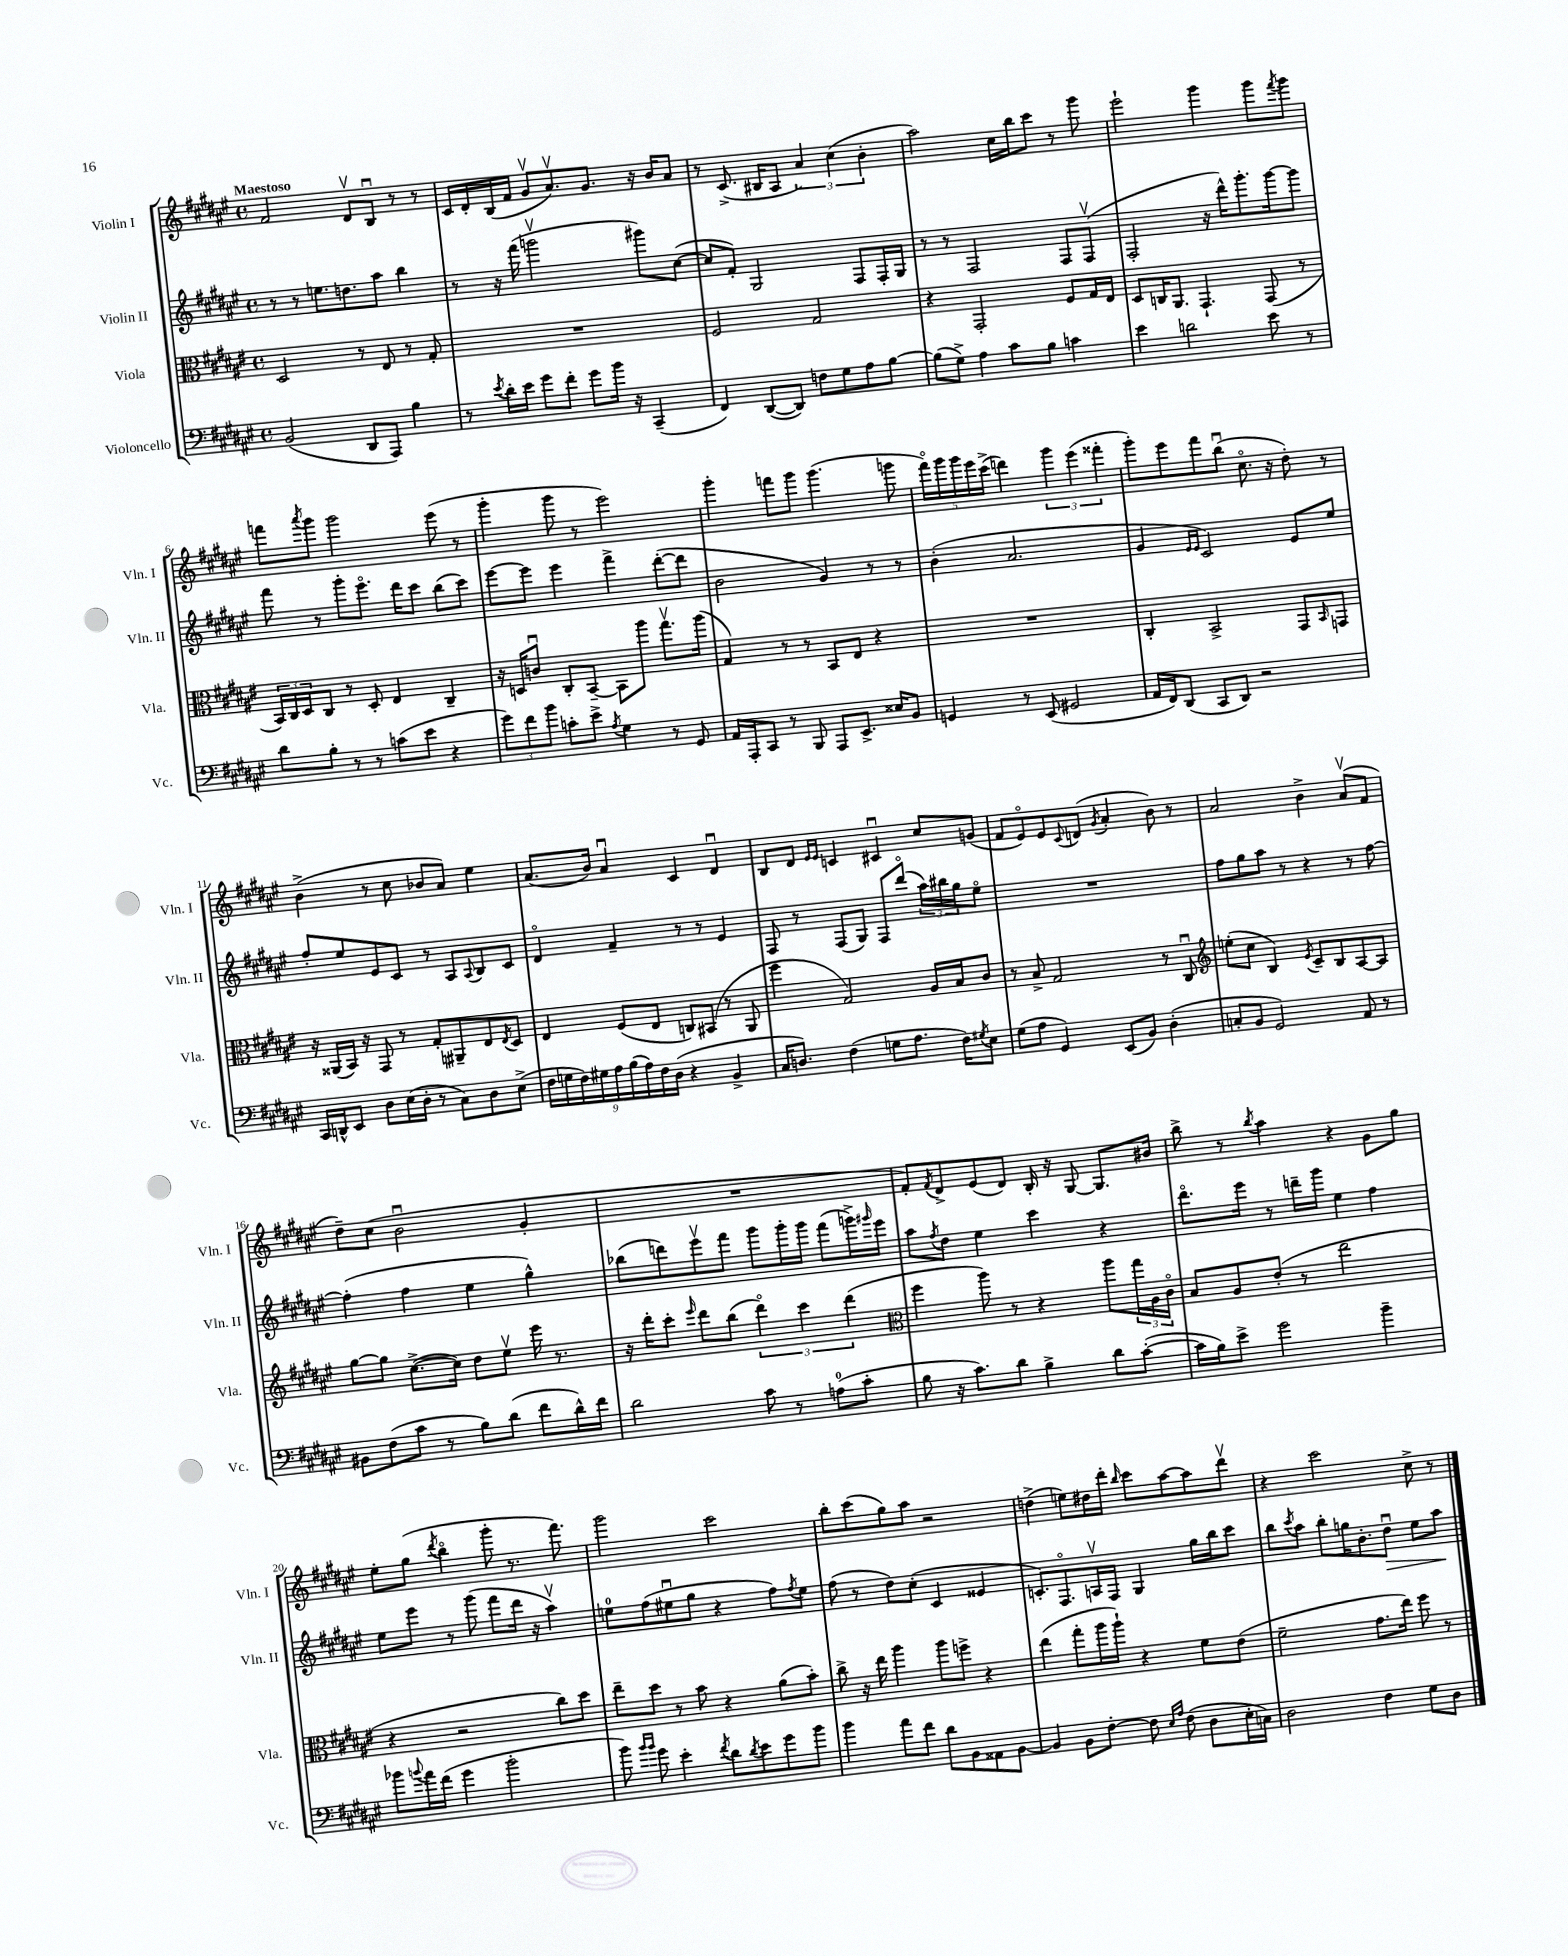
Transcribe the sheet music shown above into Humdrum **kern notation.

**kern	**kern	**kern	**kern
*staff4	*staff3	*staff2	*staff1
*clefF4	*clefC3	*clefG2	*clefG2
*k[f#c#g#d#a#e#]	*k[f#c#g#d#a#e#]	*k[f#c#g#d#a#e#]	*k[f#c#g#d#a#e#]
*M4/4	*M4/4	*M4/4	*M4/4
*met(c)	*met(c)	*met(c)	*met(c)
(2BB	2D#	8r	2f#
.	.	8r	.
.	.	8.ee	.
.	.	8.dd	.
8DD#	8r	.	8d#v
8AAA#)	8E#	8aa#	8Bu
4B	8r	4bb	8r
.	8G#'	.	8r
=	=	=	=
8r	1r	8r	16c#
.	.	.	16d#'
8qe#	.	.	.
16d#'	.	16r	(16B
16e#	.	(16fff#	16f#
8g#	.	2gggv	8g#v
8f#'	.	.	8.a#v)
8g#	.	.	.
.	.	.	8.g#
16b	.	.	.
16r	.	.	.
(4CC#~	.	8ggg#)	16r
.	.	.	16b
.	.	([8cc#	8a#
=	=	=	=
4FF#)	2F#	8cc#]	8r
.	.	8f#')	(8.c#^
([8DD#	.	2G#	.
.	.	.	16B#
8DD#])	.	.	8A#
8F	2G#	.	6a#)
8G#	.	.	.
.	.	.	(6cc#
8A#	.	8F#	.
.	.	.	6b'
[8B	.	16F#'	.
.	.	16G#	.
=	=	=	=
(8B]	4r	8r	2aa#)
8G#^)	.	8r	.
4A#	2GG#'	2F#	.
8c#	.	.	16cc#
.	.	.	16bb
8B	.	.	8ccc#
4c	8F#	8F#	8r
.	16G#	(8F#v	8ggg#
.	16E#	.	.
=	=	=	=
4e#	8D#	2F#'	2eee#`
.	16C	.	.
.	8.AA#	.	.
2d	.	.	.
.	4.GG#`	.	.
.	.	16r	4ggg#
.	.	16ddd#^^)	.
.	.	8.ggg#'	.
8e#	(8GG#	.	8ggg#
.	.	[16ggg#	.
.	.	.	8qfff#
8r	8r	8ggg#]	8ggg#
=	=	=	=
8d#	24BB)	8fff#	8fff
.	24C#	.	.
.	24D#	.	.
.	.	.	8qaaa#
8B'	8C#	8r	8ggg#
8r	8r	8ggg#'	2ggg#
8r	8D#'	8.eee#o	.
(8c	4E#	.	.
.	.	16ddd#	.
8e#	.	8ccc#	.
4r	4C#~	(8bb	(8eee#
.	.	8ccc#)	8r
=	=	=	=
12g#)	16r	[8eee#	4ggg#'
.	16D	.	.
12f#	.	.	.
.	8cu	8eee#]	.
12b	.	.	.
8c'	8C#'	4eee#	8ggg#
8e#^	[8BB~	.	8r
8qA#	.	.	.
4G#	8BB]	4fff#^	2eee#)
.	8aa#	.	.
8r	8.gg#v	([8ddd#'	.
8GG#	.	8ddd#]	.
.	(16aa#	.	.
=	=	=	=
16AA#	4G#)	2b	4ggg#'
16AAA#'	.	.	.
8CC#	.	.	.
8r	8r	.	8fff
8BBB	8r	.	8ggg#
8AAA#	8BB	4g#)	(4.ggg#
8.EE#^	8E#	.	.
.	4r	8r	.
16E##	.	.	.
8BB	.	8r	8ggg
=	=	=	=
4GG	1r	(4b'	20fff#o)
.	.	.	20ggg#
.	.	.	20ggg#
.	.	.	20eee#
.	.	.	(20ccc#^
8r	.	2.a#	4ddd)
(8EE#	.	.	.
2GG#	.	.	6ggg#
.	.	.	(6eee#
.	.	.	6fff##'
=	=	=	=
16AA#	4C#'	4g#	8ggg#')
16FF#)	.	.	.
(8DD#	.	.	8eee#
.	.	16qqe#	.
.	.	16qqe#	.
8CC#	2BB^	2c#)	8fff#
8DD#)	.	.	(8bbu
2r	.	.	8.cc#o
.	.	.	16r
.	8GG#	8e#	8dd#')
.	16qqBB	.	.
.	8GG	8ee#	8r
=	=	=	=
16CC#	16r	8ff#'	(4b^
16DD^^	(16AA##	.	.
8EE#	16BB)	8ee#	.
.	16r	.	.
8D#	8GG#	8e#	8r
(16E#	8r	8c#	8cc#
16D#'	.	.	.
8r	8G#'	8r	8b-
8C#)	8AA#~	8A#	8a#)
.	.	8qqA#	.
8D#	8E#	8B	4ee#
.	8qE#	.	.
(8E#^	8D#	8c#	.
=	=	=	=
18F#	4E#	4d#o	(8.a#
18G	.	.	.
18F#)	.	.	.
18G#	.	.	.
.	.	.	16b)
18A#	.	.	.
.	(8F#	4f#~	4a#u
(18B	.	.	.
18A#)	.	.	.
.	8E#	.	.
18F#	.	.	.
(18D#	.	.	.
4r	8C)	8r	4c#
.	(8BB#	8r	.
4BB^	8r	4e#	4d#u
.	8AA#	.	.
=	=	=	=
16C#	4ff#	8F#	8B
8.D)	.	.	.
.	.	8r	8d#
.	.	.	16qqe#
.	.	.	16qqe#
(4F#	2G#)	(8F#	4c
.	.	8G#)	.
8G	.	8F#	4c#u
8.A#	.	(8ddd#o	.
.	16A#	24aa#)	8cc#
.	.	24bb#	.
16F#)	16B	.	.
.	.	24gg#	.
8qG#	.	.	.
8E#	8c#	8ee#o	(8g
=	=	=	=
(8G#	8r	1r	8f#
8A#	8B^	.	8e#o)
4GG#)	2G#	.	8e#
.	.	.	8qqc#
.	.	.	(8d
.	.	.	8qg#
(8EE#	.	.	4a#'
8BB)	.	.	.
(4D#'	8r	.	8b)
.	8C#u	.	8r
=	=	=	=
*	*clefG2	*	*
8C'	(8ee'	8ff#	2a#
8BB	8cc#	8gg#	.
2GG#)	4B)	8aa#	.
.	.	8r	.
.	8qe#	.	.
.	8c#~	4r	4b^
.	8B	.	.
8AA#	[8A#	8r	(8a#v
8r	8A#]	[8ff#	8f#
=	=	=	=
8BB#	[8gg#	(4ff#']	8dd#~)
(8F#	8gg#]	.	(8cc#
8c#	([8.cc#^	4ff#	2bu
8r	.	.	.
.	16cc#])	.	.
8B)	8dd#	4ee#	.
(8d#	8ee#v	.	.
8f#	16eee#	4gg#^^)	4g#'
.	8.r	.	.
16d#^^)	.	.	.
16f#	.	.	.
=	=	=	=
2d#	16r	(8bb-	1r
.	16ddd#'	.	.
.	8ccc#'	8ddd)	.
.	16qqeee#	.	.
.	8ddd#	8eee#v	.
.	(8bb	8fff#	.
8c#	6ddd#o)	8ggg#	.
8r	.	16ggg#'	.
.	6ccc#	.	.
.	.	16ggg#	.
(8A	.	(8fff#	.
.	(6ddd#	.	.
8c#'	.	16ggg^)	.
.	.	16qqggg#	.
.	.	16eee#	.
=	=	=	=
*	*clefC3	*	*
8B	4ff#	8aa#	8f#')
.	.	8qff#	8qf#
16r	.	8dd#	8d#^
8.c#)	.	.	.
.	8aa#)	4ee#	(8e#
8d#	8r	.	8d#)
4B^	4r	4ccc#	16B'
.	.	.	16r
.	.	.	[8G#
8d#	8aa#	4r	8.G#]
([8c#'	24gg#	.	.
.	24A#	.	.
.	.	.	16b#
.	24c#o	.	.
=	=	=	=
16c#]	8B	8.ddd#o	8bb^
16B)	.	.	.
8e#^	8A#	.	8r
.	.	16eee#	.
.	.	.	8qbb
2g#	(8e#'	8r	4aa#
.	8r	16ddd~	.
.	.	16ggg#	.
.	2ee#	4ee#	4r
4b~	.	4ff#	8g#
.	.	.	8gg#
=	=	=	=
8b-	4r	8ee#	8ee#'
8qqb	.	.	.
16a#	.	8eee#	(8gg#
(16f#	.	.	.
.	.	.	8qddd#
4g#	2r	8r	4bbo
.	.	(8ggg#	.
2b'	.	8fff#	8ggg#'
.	.	16ddd#	8.r
.	.	16r	.
.	8cc#)	4aa#v)	.
.	.	.	8.fff#)
.	8dd#	.	.
=	=	=	=
8b)	8ee#~	8ee	2ggg#
16qqb	.	.	.
16qqb	.	.	.
8g#	8dd#	(8ff#	.
4e#'	8r	8ee#u	.
.	8b	8gg#	.
8qf#	.	.	.
8d#	4r	4r	2ccc#
8qd#	.	.	.
8e#	.	.	.
8g#	(8a#	8ff#)	.
.	.	8qff#	.
8b	8b')	8ee#	.
=	=	=	=
4b	8cc#^	(8ff#	8bb'
.	16r	8r	(8ccc#
.	16ee#	.	.
8a#	4aa#	8dd#)	8gg#)
8f#	.	(8cc#'	8aa#
8d#	8aa#	4c#	2r
8BB	8ff^	.	.
8AA##	4r	4e##	.
[8BB	.	.	.
=	=	=	=
4BB]	(4ee#	8.c')	(4dd^
.	.	8.F#o	.
8BB	8gg#'	.	8ee)
[8F#'	16aa#	16Av	16dd#
.	16aa#`)	16F#	16ddd#'
.	.	.	16qqbb
8F#]	4r	4G#	8ccc#
16qqE#	.	.	.
16qqA#	.	.	.
(8F#	.	.	[8aa#
8D#	8f#	16gg#	8aa#]
.	.	16bb	.
16E#'	(8e#	8ccc#	8ddd#v
16C)	.	.	.
=	=	=	=
2D#	2f#~	8bb	4r
.	.	8qccc#	.
.	.	8aa#	.
.	.	8bb'	2ccc#
.	.	16gg	.
.	.	8.b'	.
4F#	8.g#	.	.
.	.	8dd#u	.
.	16ee#)	.	.
8G#	8ff#	8ee#	8cc#^
8D#	8r	8aa#	8r
==	==	==	==
*-	*-	*-	*-
